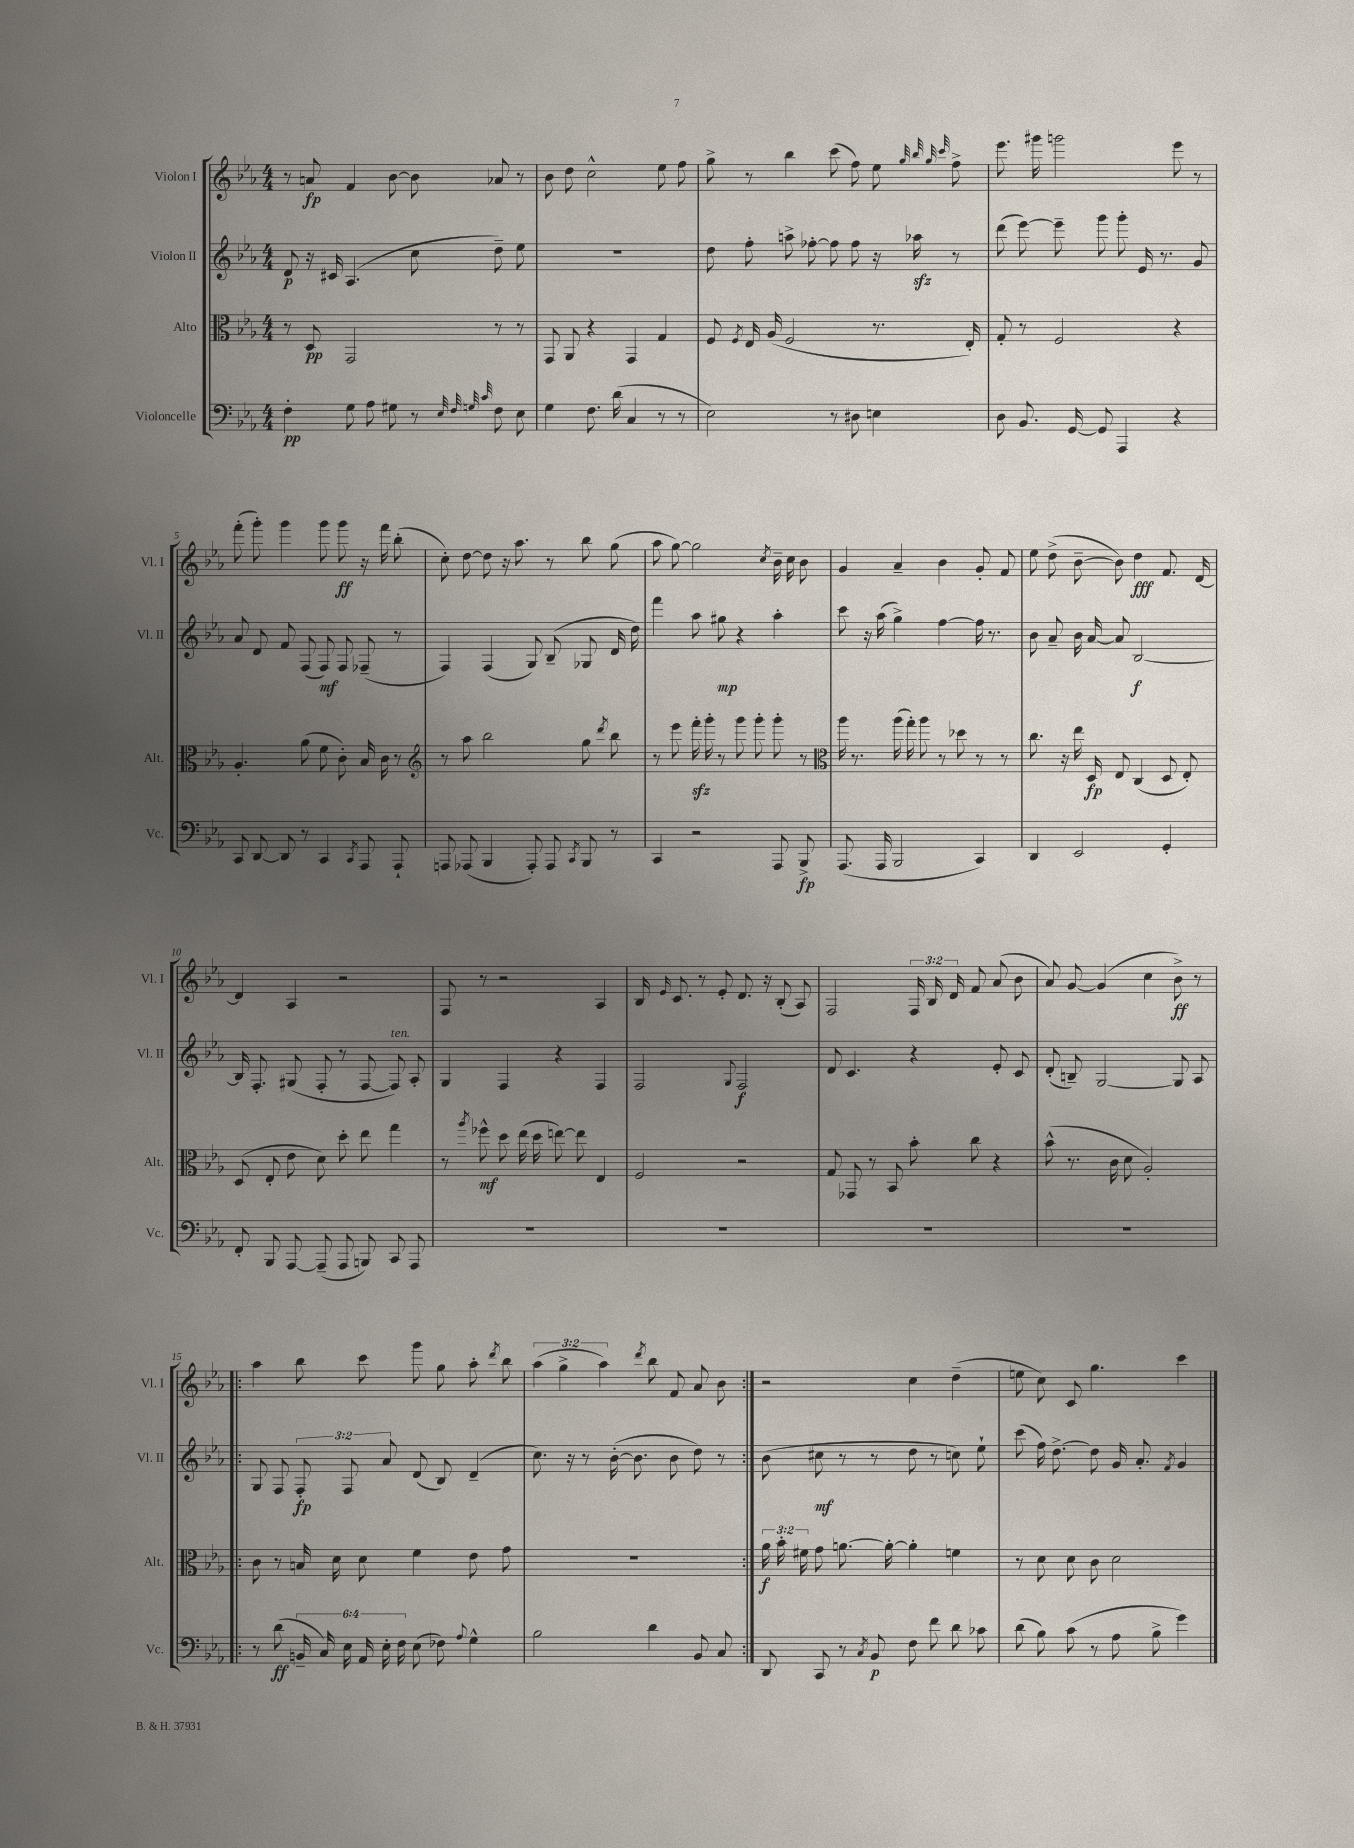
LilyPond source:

<<
\new StaffGroup <<
\new Staff = "s0" \with { instrumentName = "Violon I" shortInstrumentName = "Vl. I" } {
    \clef treble \key ees \major \numericTimeSignature \time 4/4 \override Staff.TupletNumber.text = #tuplet-number::calc-fraction-text
    \autoBeamOff r8 a'8\fp f'4 bes'8~ bes'8 aes'8 r8 |
    bes'8 d''8 c''2-^ ees''8 f''8 |
    g''8-> r8 bes''4 c'''8( f''8) ees''8 \grace { g''32 bes''32 g''32 c'''32 } f''8-> |
    ees'''8. gis'''16 g'''2 ees'''8 r8 |
    f'''8-.( g'''8-.) g'''4 g'''8 g'''8\ff r16 f'''16 bes''8-.( |
    c''8-.) d''8~ d''8 r16 aes''8. r8 bes''8 g''8( |
    aes''8 g''8~) g''2 \acciaccatura { c''8 } bes'16-- c''16 bes'8 |
    g'4 aes'4-- bes'4 g'8-. f'8 |
    ees''8 d''8->( bes'8~-- bes'8) d''4\fff f'8. d'16~ |
    d'4 aes4 r2 |
    f8 r8 r2 aes4 |
    bes16 \grace { ees'16 } c'8. r8 ees'8-. d'8. r16 bes8-.( aes8) |
    f2 \tuplet 3/2 { f16 bes16 d'16 } f'8 aes'8( bes'8 |
    aes'8) g'8~ g'4( c''4 bes'8->\ff) r8 |
    \repeat volta 2 { aes''4 bes''8 c'''8 g'''8 g''8 aes''8-. \acciaccatura { d'''8 } bes''8 |
    \tuplet 3/2 { aes''4( g''4-> aes''4) } \acciaccatura { d'''8 } bes''8 f'8 aes'8 bes'8 | }
    r2 c''4 d''4--( |
    e''8 c''8) c'8 g''4. c'''4 \bar "|." |
}
\new Staff = "s1" \with { instrumentName = "Violon II" shortInstrumentName = "Vl. II" } {
    \clef treble \key ees \major \numericTimeSignature \time 4/4 \override Staff.TupletNumber.text = #tuplet-number::calc-fraction-text
    \autoBeamOff d'8\p r16 cis'16 aes4.( c''8 d''8--) ees''8 |
    R1 |
    d''8 f''8-. a''8-> fes''8~-. fes''8 fes''8 r16 aes''16\sfz r8 |
    d'''8( ees'''8~) ees'''8-- g'''8 g'''8-. ees'16 r8. g'8 |
    aes'8 d'8 f'8 f8( f8\mf) f8 fes8--( r8 |
    f4) f4( g8) bes8--( ges8 d'16 d''16) |
    f'''4 aes''8 gis''8\mp r4 aes''4-. |
    c'''8 r16 aes''16( g''4->) f''4~ f''16 r8. |
    bes'8 aes'8-- bes'16 aes'16~ aes'8 bes2~\f |
    bes16 f8.-. gis8( f8-. r8 f8~ f8^\markup { \italic "ten." }) aes8-. |
    g4 f4 r4 f4 |
    f2 \appoggiatura { g8 } f2\f |
    d'8 c'4. r4 ees'8-. c'8 |
    d'8-.( b8--) g2~ g8 aes8 |
    \repeat volta 2 { g8 f8 \tuplet 3/2 { f8-.\fp f8 aes'8 } d'8( bes8) d'4--( |
    c''8.) r16 r8 bes'16~-.( bes'8. bes'8 d''8) r8 | }
    bes'8( cis''8\mf r8 r8 d''8 r8 c''8) ees''8-! |
    c'''8( f''16) d''8.~-> d''8 g'16 aes'8.-. \acciaccatura { f'8 } g'4 \bar "|." |
}
\new Staff = "s2" \with { instrumentName = "Alto" shortInstrumentName = "Alt." } {
    \clef alto \key ees \major \numericTimeSignature \time 4/4 \override Staff.TupletNumber.text = #tuplet-number::calc-fraction-text
    \autoBeamOff r8 d8\pp g,2 r8 r8 |
    g,8 aes,8 r4 g,4 g4 |
    f8 \acciaccatura { f8 } ees16 aes16( f2 r8. ees16-.) |
    g8-. r8 f2 r4 |
    aes4.-. aes'8( f'8 c'8-.) bes16 c'16 r8 |
    \clef treble r8 aes''8 bes''2 g''8 \acciaccatura { d'''8 } bes''8 |
    r8 ees'''8 f'''16-.\sfz g'''16-. r8 g'''8 g'''8-. g'''8-. r8 |
    \clef alto aes''16 r8. aes''16( g''16-.) aes''8 r8 des''8 r8 r8 |
    c''8. r16 ees''16 d16\fp ees8 c4( d8 ees8-.) |
    d8( ees8-. ees'8 d'8) d''8-. ees''8 g''4 |
    r8 \acciaccatura { aes''8 } fes''8-^\mf d''8 ees''16( d''16 e''8~) e''8 ees4 |
    f2 r2 |
    g8 ges,8 r8 bes,8 bes'8-. c''8 r4 |
    bes'8-^( r8. c'16 d'8 aes2-.) |
    \repeat volta 2 { c'8 r8 b16 d'16 d'8 f'4 ees'8 g'8 |
    R1 | }
    \tuplet 3/2 { aes'16\f bes'16-. fis'16 } g'8 a'8.~ a'16~-. a'4-. f'4 |
    r8 d'8 d'8 c'8 d'2 \bar "|." |
}
\new Staff = "s3" \with { instrumentName = "Violoncelle" shortInstrumentName = "Vc." } {
    \clef bass \key ees \major \numericTimeSignature \time 4/4 \override Staff.TupletNumber.text = #tuplet-number::calc-fraction-text
    \autoBeamOff f4-.\pp g8 aes8 gis8 r8 \grace { ees32 f32 g32 c'32 } f8 ees8 |
    g4 f8. d'16( c4 r8 r8 |
    ees2) r8 dis8 e4 |
    d8 bes,8. g,16~ g,8 aes,,4 r4 |
    c,8 d,8~ d,8 r8 c,4 \acciaccatura { c,8 } aes,,8 aes,,8-! |
    a,,8 aes,,8( bes,,4 aes,,8-.) aes,,8 \acciaccatura { c,8 } bes,,8 r8 |
    c,4 r2 aes,,8 bes,,8->\fp |
    aes,,8.( aes,,16 bes,,2 c,4) |
    d,4 ees,2 g,4-. |
    f,8-. bes,,8 aes,,8~ aes,,8--( aes,,8 b,,8) c,8 aes,,8 |
    R1 |
    R1 |
    R1 |
    R1 |
    \repeat volta 2 { r8 d'8\ff( \tuplet 6/4 { b,16-- c16) ees16 aes,16 ees16-. f16 } ees8( fes8) \appoggiatura { aes8 } g4-^ |
    bes2 d'4 bes,8 c8 | }
    d,8 c,8 r8 \acciaccatura { c8 } bes,8\p f8 f'8 d'8 ces'8 |
    d'8( bes8) c'8( r8 aes8 bes8-> g'4) \bar "|." |
}
>>
>>
